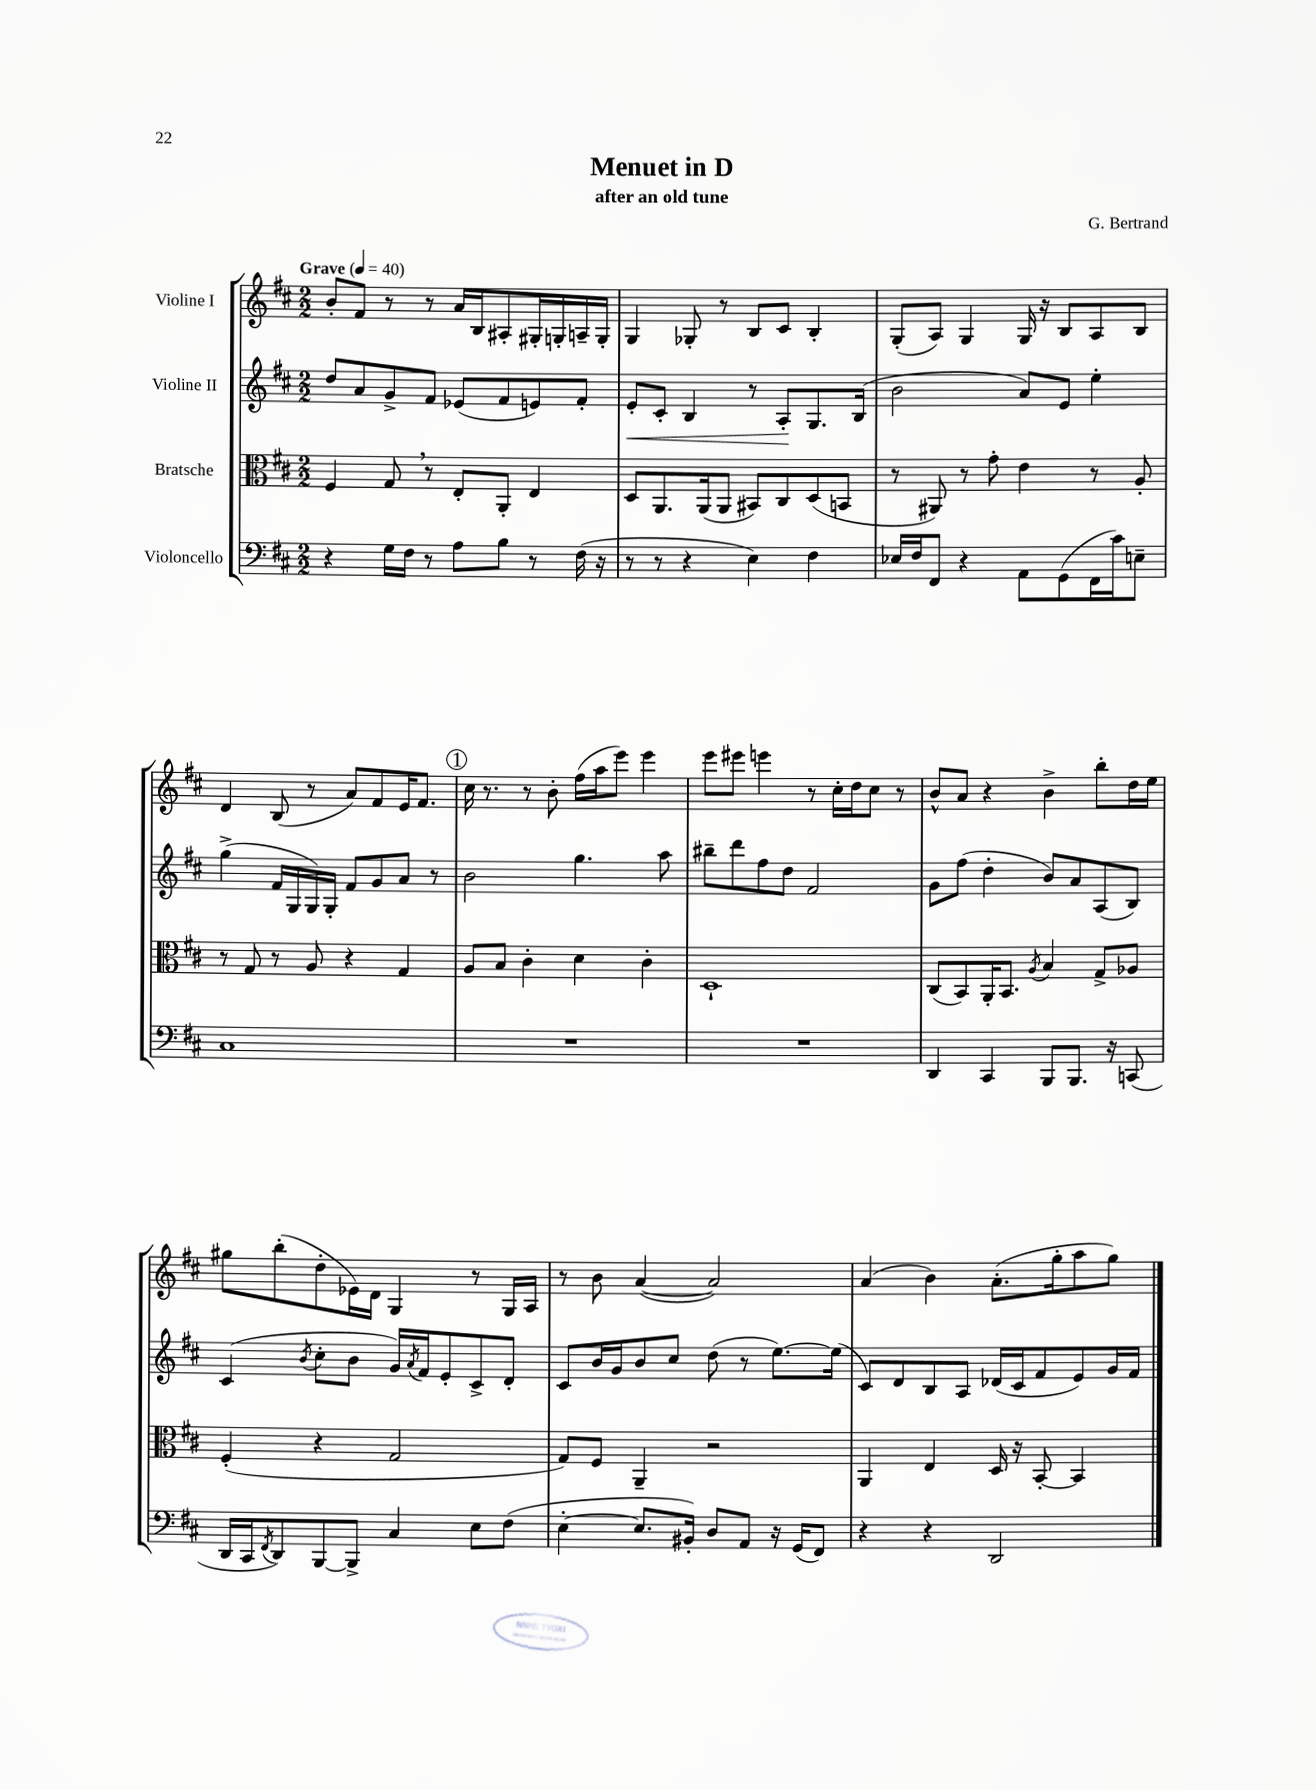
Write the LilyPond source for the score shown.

\header { title = "Menuet in D" composer = "G. Bertrand" subtitle = "after an old tune" }
<<
\new StaffGroup <<
\new Staff = "s0" \with { instrumentName = "Violine I" } {
    \clef treble \key d \major \numericTimeSignature \time 2/2 \tempo "Grave" 4 = 40
    b'8-. fis'8 r8 r8 a'16 b16 ais8-. gis16-. g16-. a16-- g16-. |
    g4 ges8-. r8 b8 cis'8 b4-. |
    g8-.( a8) g4 g16 r16 b8 a8 b8 |
    d'4 b8( r8 a'8) fis'8 e'16 fis'8. |
    \mark \markup { \circle "1" } cis''16 r8. r8 b'8-. fis''16( a''16 e'''8) e'''4 |
    e'''8 eis'''8 e'''4 r8 cis''16-. d''16 cis''8 r8 |
    b'8-^ a'8 r4 b'4-> b''8-. d''16 e''16 |
    gis''8 b''8-.( d''8-. ees'16) d'16 g4 r8 g16 a16 |
    r8 b'8 a'4~( a'2) |
    a'4( b'4) a'8.-.( g''16-. a''8 g''8) \bar "|." |
}
\new Staff = "s1" \with { instrumentName = "Violine II" } {
    \clef treble \key d \major \numericTimeSignature \time 2/2
    d''8 a'8 g'8-> fis'8 ees'8( fis'8 e'8) fis'8-. |
    e'8-.\< cis'8-. b4 r8 a8-.\! g8. b16( |
    b'2 a'8) e'8 e''4-. |
    g''4->( fis'16 g16 g16) g16-. fis'8 g'8 a'8 r8 |
    \mark \markup { \circle "1" } b'2 g''4. a''8 |
    bis''8-- d'''8 fis''8 d''8 fis'2 |
    g'8 fis''8( d''4-. b'8) a'8 a8( b8) |
    cis'4( \acciaccatura { b'8 } cis''8-. b'8 g'16) \acciaccatura { a'8 } fis'16 e'8-. cis'8-> d'8-. |
    cis'8 b'16 g'16 b'8 cis''8 d''8( r8 e''8.~) e''16( |
    cis'8) d'8 b8 a8 des'16( cis'16 fis'8 e'8) g'16 fis'16 \bar "|." |
}
\new Staff = "s2" \with { instrumentName = "Bratsche" } {
    \clef alto \key d \major \numericTimeSignature \time 2/2
    fis4 g8 \breathe r8 e8-. a,8-. e4 |
    d8 a,8. a,16( a,8 bis,8) cis8 d8( b,8 |
    r8 ais,8) r8 g'8-. e'4 r8 a8-. |
    r8 g8 r8 a8 r4 g4 |
    \mark \markup { \circle "1" } a8 b8 cis'4-. d'4 cis'4-. |
    d1-! |
    cis8( b,8) a,16-. b,8. \acciaccatura { a8 } b4 g8-> aes8 |
    fis4-.( r4 g2 |
    g8) fis8 a,4-- r2 |
    a,4 e4 d16 r16 b,8~-. b,4 \bar "|." |
}
\new Staff = "s3" \with { instrumentName = "Violoncello" } {
    \clef bass \key d \major \numericTimeSignature \time 2/2
    r4 g16 fis16 r8 a8 b8 r8 fis16( r16 |
    r8 r8 r4 e4) fis4 |
    ees16 fis16 fis,8 r4 a,8 g,8( fis,16 cis'16) e8-- |
    cis1 |
    \mark \markup { \circle "1" } R1 |
    R1 |
    d,4 cis,4 b,,8 b,,8. r16 c,8( |
    d,16 cis,16 \acciaccatura { fis,8 } d,8) b,,8~ b,,8-> cis4 e8 fis8( |
    e4~-. e8. bis,16-.) d8 a,8 r16 g,16( fis,8) |
    r4 r4 d,2 \bar "|." |
}
>>
>>
\layout { \context { \Score \remove "Bar_number_engraver" } }
